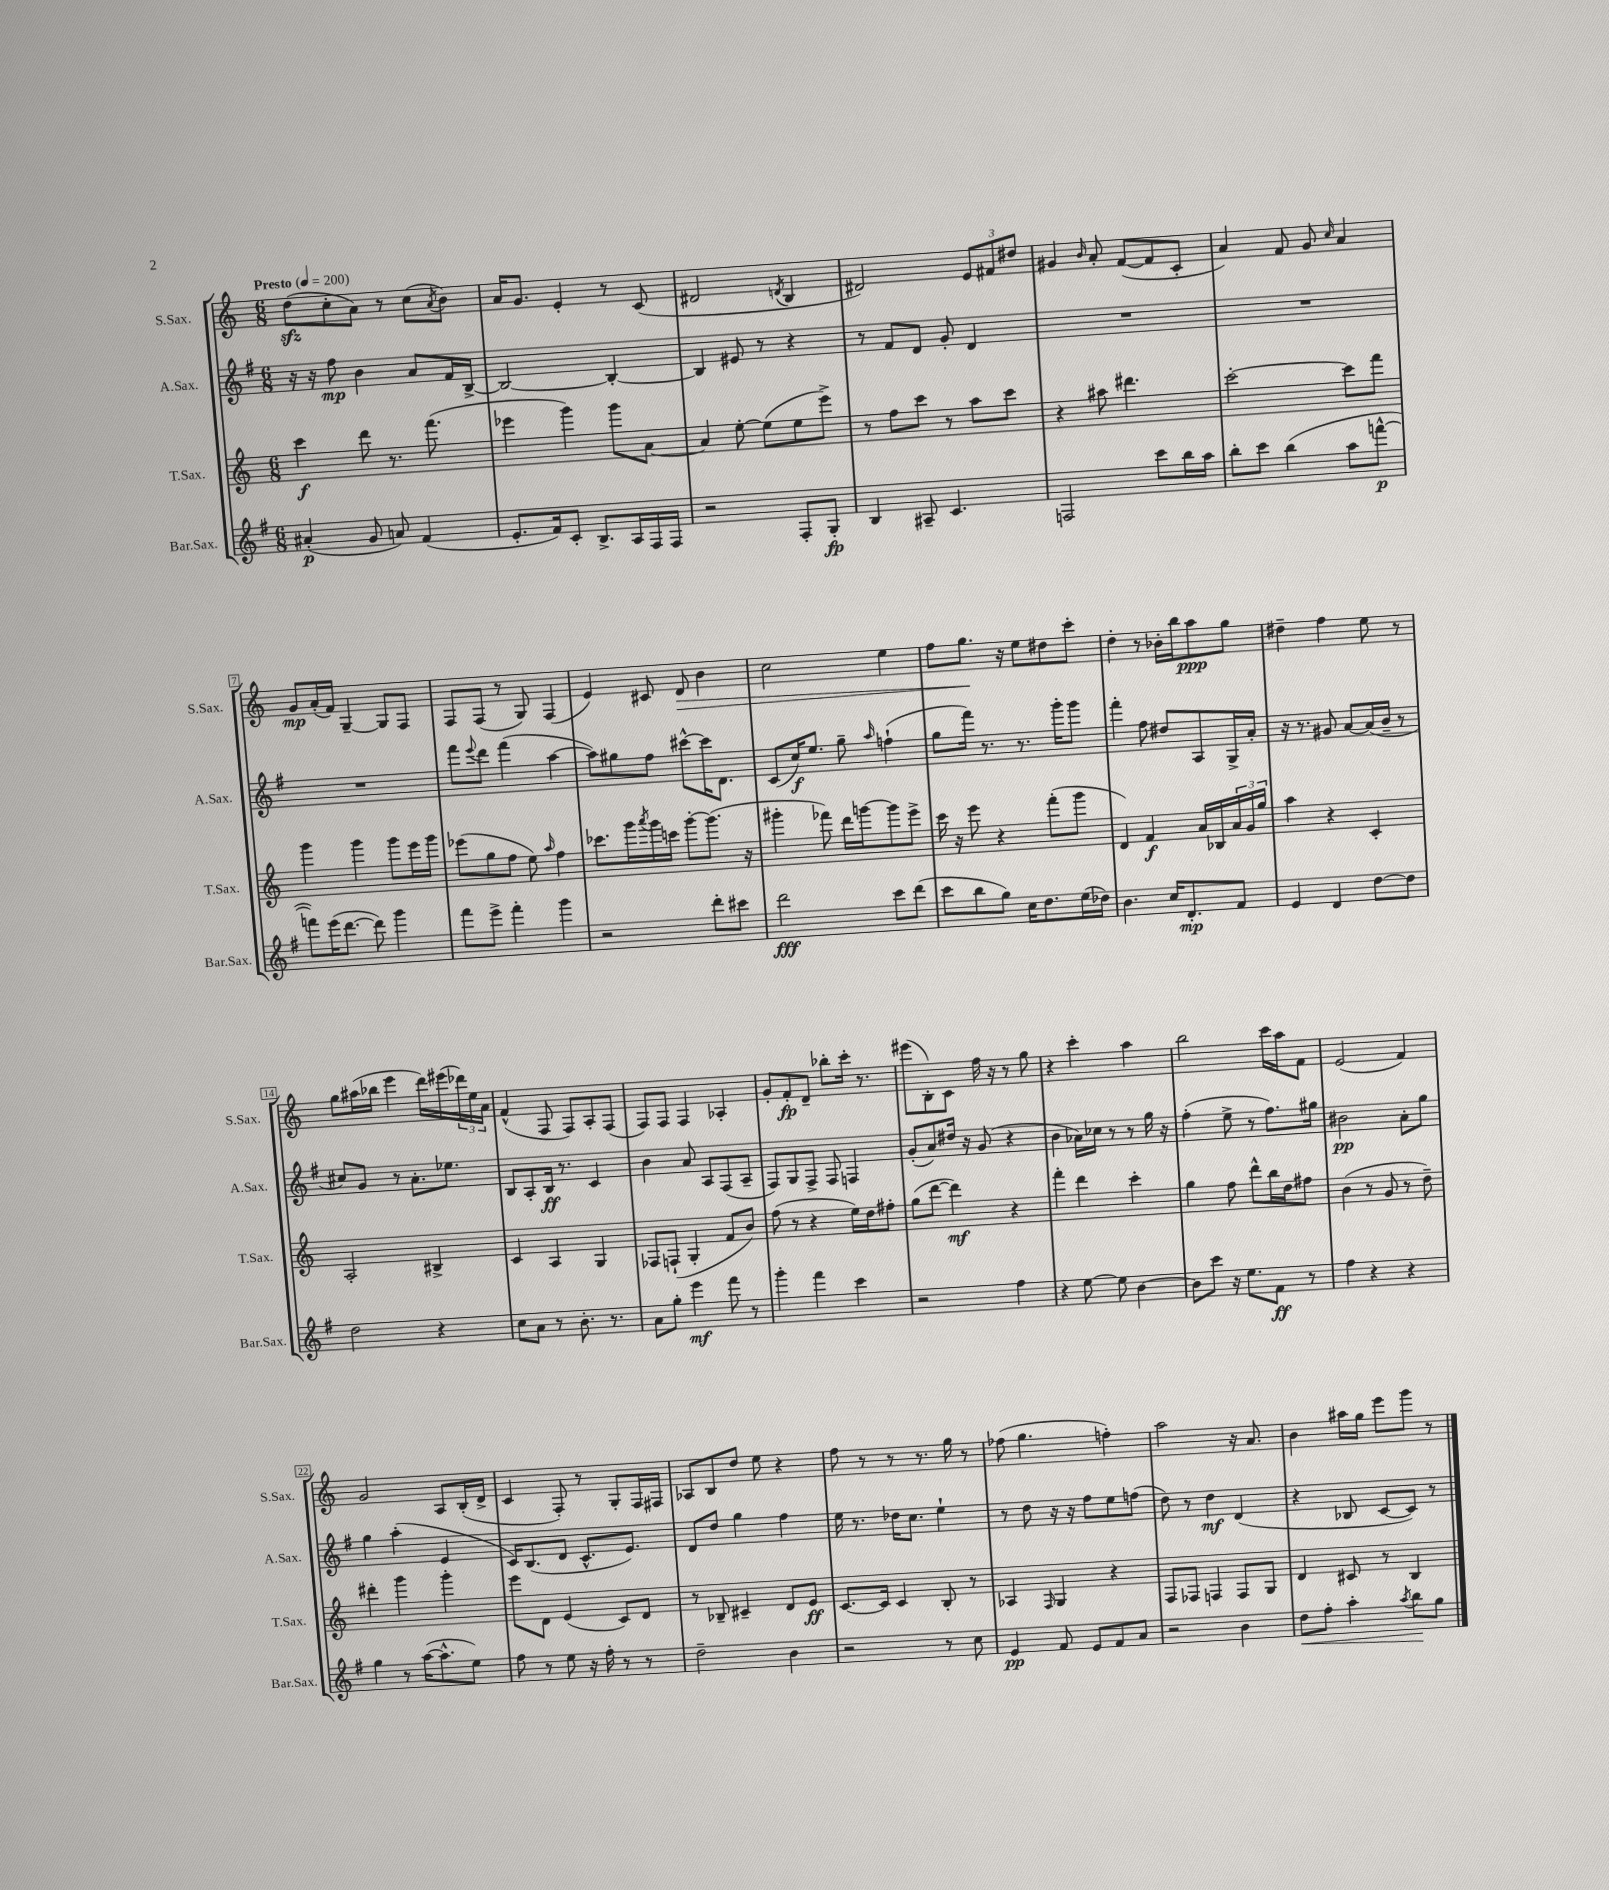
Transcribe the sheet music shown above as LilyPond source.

<<
\new StaffGroup <<
\new Staff = "s0" \with { instrumentName = "S.Sax." shortInstrumentName = "S.Sax." } {
    \clef treble \key c \major \numericTimeSignature \time 6/8 \tempo "Presto" 4 = 200
    d''8\sfz( c''8-. a'8) r8 c''8( \acciaccatura { a'8 } b'8) |
    a'16 g'8. e'4-. r8 c'8( |
    dis'2 \acciaccatura { d'8 } b4 |
    dis'2) \tuplet 3/2 { e'8 fis'8 dis''8 } |
    gis'4 \grace { b'16 } a'8-. f'8~( f'8 c'8-. |
    a'4) f'8 g'8 \grace { c''16 } a'4 |
    g'8\mp a'16-.( f'16) g4~-- g8 f8 |
    f8 f8( r8 g8) f4( |
    e'4) cis'8 d'8\> b'4 |
    c''2 e''4 |
    f''8 g''8.\! r16 e''8 dis''8 c'''8-. |
    d''4-. r8 bes'16-. b''16 a''8\ppp g''8 |
    dis''4-- f''4 e''8 r8 |
    g''8 ais''16( bes''16 e'''4 d'''16) eis'''16( \tuplet 3/2 { des'''16) e''16 a'16 } |
    f'4-^( f8 f8) a8-. f8( |
    f8) f8 f4 aes4-. |
    g'8-. f'8-.\fp d'8-- bes''8-. c'''16-. r8. |
    eis'''8( b8-.) c'8 f''16 r16 r8 g''8 |
    r4 c'''4-. a''4 |
    b''2 c'''16 a''16 f'8 |
    e'2( f'4) |
    g'2 a8 b16-.( d'16-> |
    c'4 f8-.) r8 g8-. f16 fis16 |
    aes8 b8 d''8 e''8 r4 |
    f''8 r8 r8 r8. g''16 r8 |
    fes''8( g''4. f''4-.) |
    a''2 r16 a'8. |
    b'4 ais''16 g''16 e'''8 g'''8 r8 \bar "|." |
}
\new Staff = "s1" \with { instrumentName = "A.Sax." shortInstrumentName = "A.Sax." } {
    \clef treble \key g \major \numericTimeSignature \time 6/8
    r16 r16 fis''8\mp b'4 a'8 fis'16 b16~-> |
    b2~ b4~-. |
    b4 eis'8 r8 r4 |
    r8 fis'8 d'8 g'8-. d'4 |
    R2. |
    R2. |
    R2. |
    fis'''8 \appoggiatura { e'''8 } d'''8 fis'''4( a''4~ |
    a''8) gis''8 fis''8 cis'''8~-^ cis'''16 d'8. |
    c'8( c''16\f) e''8. g''8-- \grace { a''16 } f''4-!( |
    g''8 fis'''16) r8. r8. g'''16-. g'''8 |
    fis'''4-. fis''8 dis''8 a8 g16-> a'16-. |
    r16 r8. gis'8 a'8~ a'16( b'16-- r8 |
    cis''8) g'8 r8 a'8.-. ees''8. |
    b8 a8-. b16\ff r8. c'4 |
    b'4 a'8 a8 fis8( a8-- |
    fis8) g8 fis8-> fis8 f4 |
    g'8-.( a'8) dis''16 r16 g'8( r4 |
    b'4 aes'16) ces''16 r8 r8 g''16 r16 |
    fis''4-.( e''8-> r8 fis''8.) gis''16 |
    bis'2\pp a'8-. g''8 |
    g''4 a''4-.( e'4 |
    c'16) b8.( d'8 c'8.-^ e'8.) |
    d'8 d''8 g''4 fis''4 |
    e''16 r8. des''16 c''8. e''4-! |
    r8 d''8 r16 r16 fis''8 e''8 f''8( |
    d''8) r8 d''4\mf d'4( |
    r4 bes8 c'8~ c'8) r8 \bar "|." |
}
\new Staff = "s2" \with { instrumentName = "T.Sax." shortInstrumentName = "T.Sax." } {
    \clef treble \key c \major \numericTimeSignature \time 6/8
    c'''4\f d'''8 r8. f'''8.( |
    ees'''4 g'''4) g'''8 a'8~ |
    a'4 e''8~-. e''8( e''8 e'''8->) |
    r8 f''8 c'''8 r8 a''8 c'''8 |
    r4 ais''8 dis'''4. |
    c'''2~-. c'''8 f'''8 |
    g'''4 g'''4 g'''8 e'''16 g'''16 |
    ees'''8( g''8 f''8 e''8) \grace { a''16 } f''4 |
    ces'''8. g'''16 \acciaccatura { a'''8 } g'''16 c'''16 g'''8~-. g'''8.( r16 |
    gis'''4-. fes'''8) d'''16 g'''16~ g'''8 e'''8-> |
    c'''16 r16 e'''8 r4 f'''8-.( g'''8 |
    d'4) f'4\f a'16 bes16 \tuplet 3/2 { a'16 g'16 g''16 } |
    a''4 r4 c'4-. |
    a2-. bis4-> |
    c'4 a4 g4 |
    fes8 f8-!( g4-. f'8 b'8) |
    f''8( r8 r4 e''16) d''16 fis''8-. |
    g''8( d'''8~ d'''4\mf) r4 |
    f'''4-. d'''4 c'''4-. |
    g''4 f''8 d'''8-^ b''16 d''16 fis''8 |
    b'4( r8 g'8 r8 d''8--) |
    dis'''4-. g'''4 g'''4-. |
    e'''8 d'8 e'4( c'8) d'8 |
    r8 bes8-- cis'4-- d'8 e'8\ff |
    c'8.~ c'16 c'4 b8-. r8 |
    aes4 \grace { f16 } g4 r4 |
    f8 fes8 f4 f8 g8 |
    d'4 cis'8 r8 b4 \bar "|." |
}
\new Staff = "s3" \with { instrumentName = "Bar.Sax." shortInstrumentName = "Bar.Sax." } {
    \clef treble \key g \major \numericTimeSignature \time 6/8
    ais'4-.\p( g'8 a'8) fis'4( |
    e'8.-. fis'16) c'8-. b8.-> a16 fis16 fis16 |
    r2 fis8-. g8-.\fp |
    b4 ais8-- c'4. |
    f2 c'''8 b''16 a''16 |
    b''8-. c'''8 b''4( a''8 f'''8~-^\p |
    f'''8) e'''16( d'''8.~ d'''8) g'''4 |
    fis'''8 e'''8-> fis'''4-. g'''4 |
    r2 d'''8-. cis'''8 |
    d'''2\fff c'''8 d'''8( |
    c'''8 b''8 g''8) c''16 d''8. e''16( des''16) |
    b'4. c''16 d'8.-.\mp fis'8 |
    e'4 d'4 d''8~ d''8 |
    d''2 r4 |
    c''8 a'8 r8 b'8.-. r8. |
    a'8 g''8-. e'''4\mf fis'''8 r8 |
    g'''4-. fis'''4 c'''4 |
    r2 fis''4 |
    r4 e''8~ e''8 b'4~ |
    b'8 c'''8 r16 e''8. fis'8\ff r8 |
    fis''4 r4 r4 |
    g''4 r8 a''16~( a''8.-^ e''8) |
    fis''8 r8 e''8 r16 fis''16-. r8 r8 |
    d''2-- b'4 |
    r2 r8 c''8 |
    e'4\pp fis'8 e'8 fis'8 a'8 |
    r2 b'4 |
    d''8\< fis''8-. a''4-. \acciaccatura { a''8 } b''8\! g''8 \bar "|." |
}
>>
>>
\layout { \context { \Score \override BarNumber.stencil = #(make-stencil-boxer 0.1 0.3 ly:text-interface::print) } }
